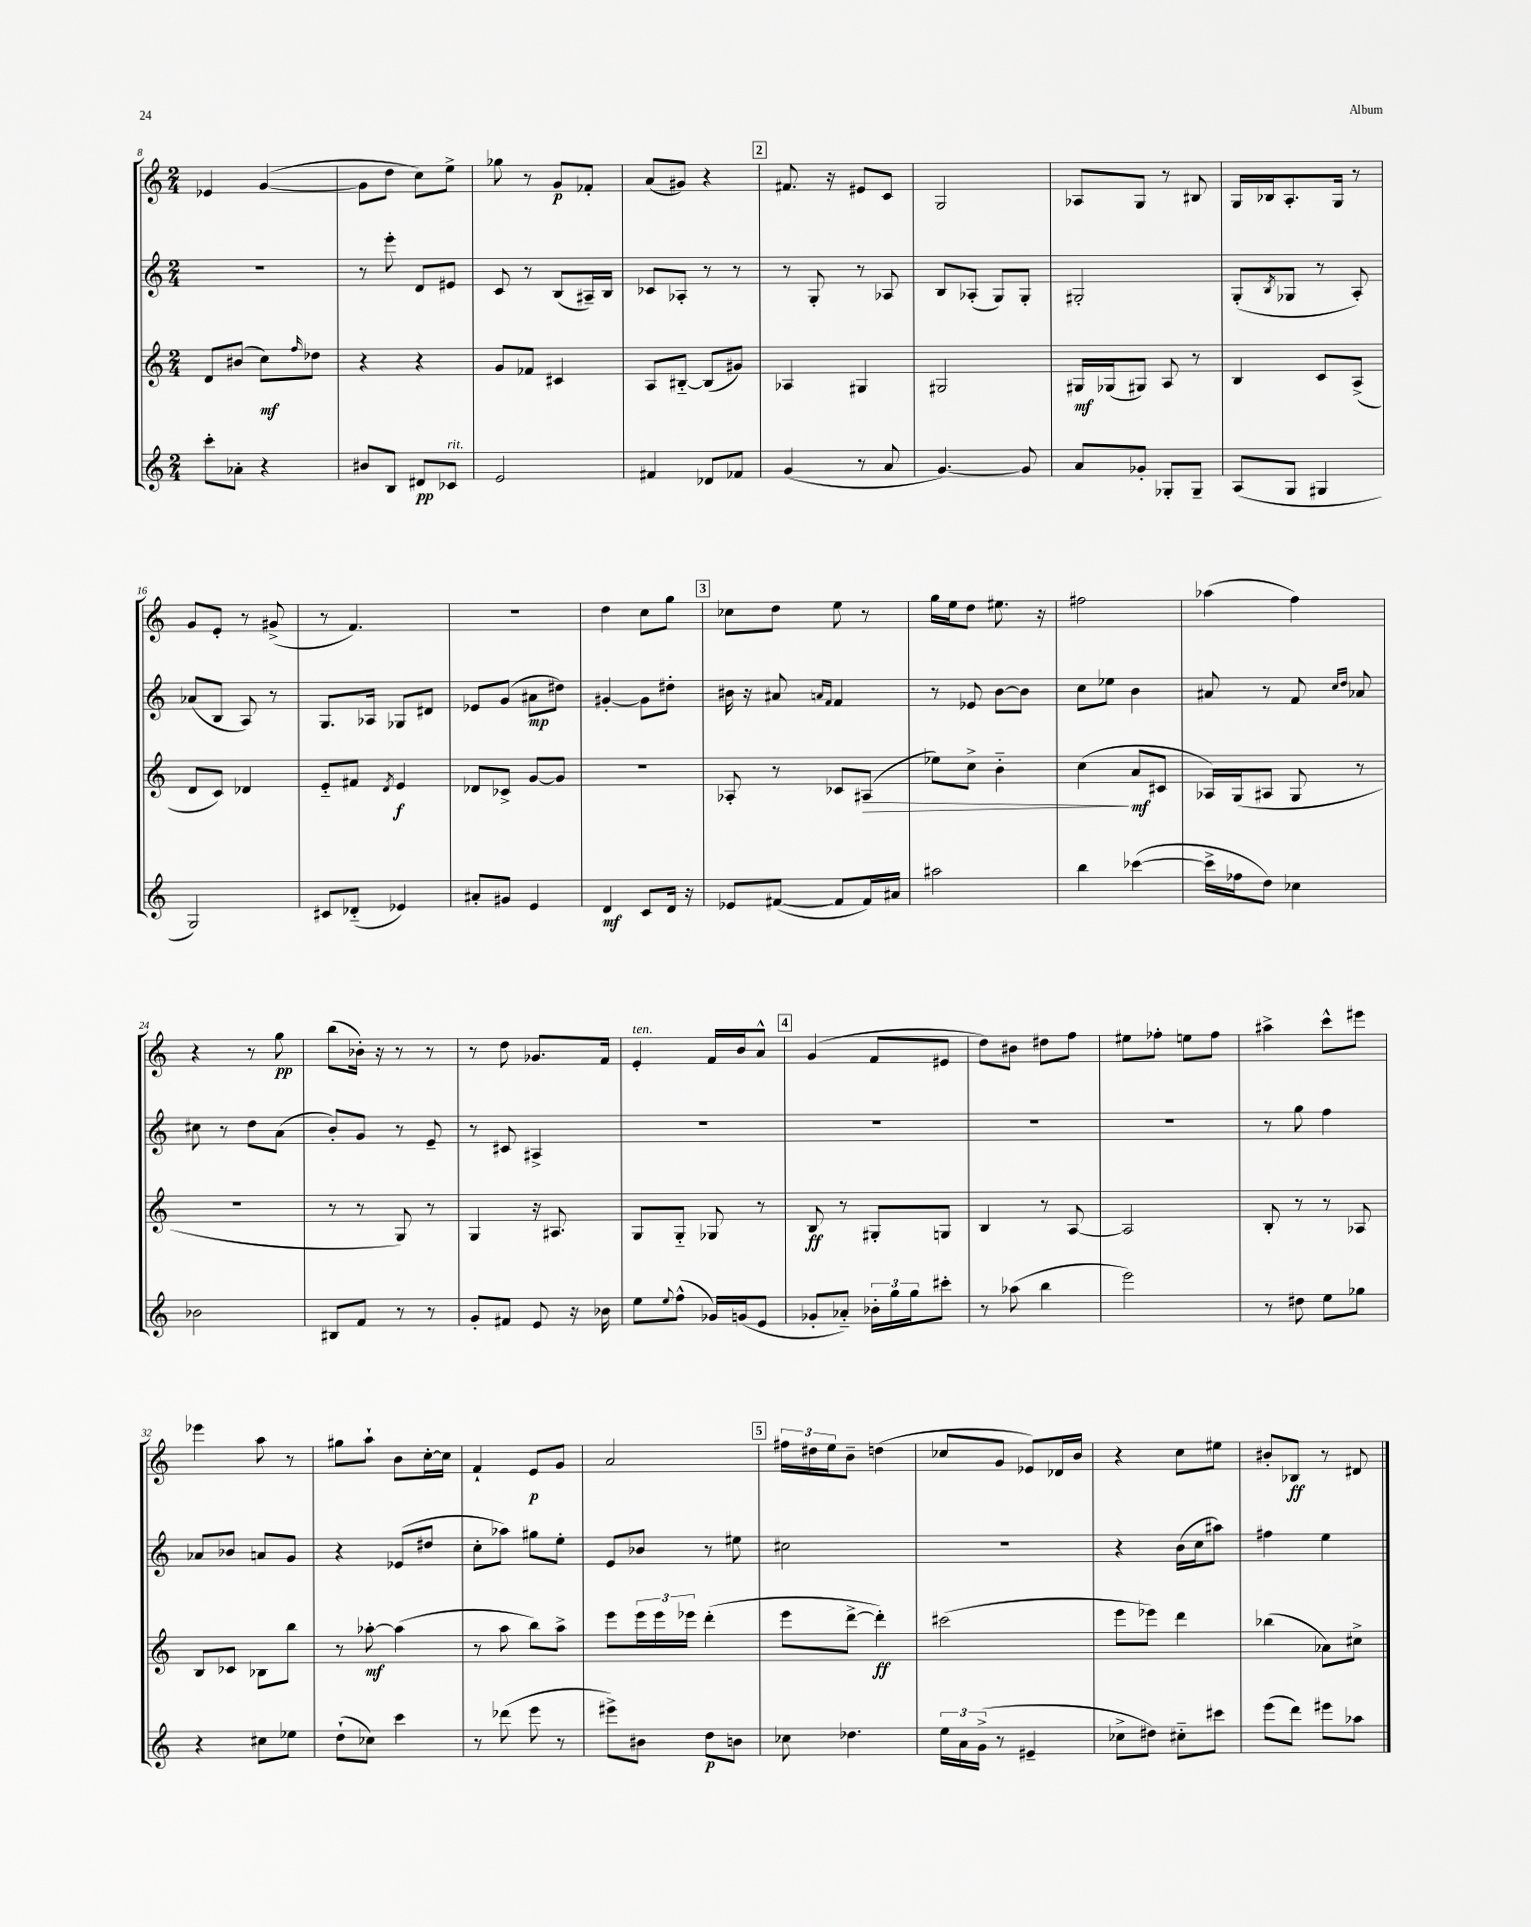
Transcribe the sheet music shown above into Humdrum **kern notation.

**kern	**dynam	**kern	**dynam	**kern	**dynam	**kern	**dynam
*part4	*part4	*part3	*part3	*part2	*part2	*part1	*part1
*staff4	*staff4	*staff3	*staff3	*staff2	*staff2	*staff1	*staff1
*clefG2	*	*clefG2	*	*clefG2	*	*clefG2	*
*k[]	*	*k[]	*	*k[]	*	*k[]	*
*M2/4	*	*M2/4	*	*M2/4	*	*M2/4	*
=8	=8	=8	=8	=8	=8	=8	=8
8ccc'\L	.	8d/L	.	2r	.	4e-X/	.
8a-X'\J	.	(8b#X/J	.	.	.	.	.
4r	.	8cc\L)	mf	.	.	([4g/	.
.	.	16qqff/	.	.	.	.	.
.	.	8dd-X\J	.	.	.	.	.
=9	=9	=9	=9	=9	=9	=9	=9
8b#X/L	.	4r	.	8r	.	8g\L]	.
8B/J	.	.	.	8eee'\	.	8dd\J	.
8d#X/L	pp	4r	.	8d/L	.	8cc\L)	.
!LO:TX:a:i:t=rit.	!	!	!	!	!	!	!
8c-X/J	.	.	.	8e#X/J	.	8ee^\J	.
=10	=10	=10	=10	=10	=10	=10	=10
2e/	.	8g/L	.	8c/	.	8gg-X\	.
.	.	8f-X/J	.	8r	.	8r	.
.	.	4c#X/	.	(8B/L	.	8g/L	p
.	.	.	.	16A#X~/L)	.	8f-X'/J	.
.	.	.	.	16B/JJ	.	.	.
=11	=11	=11	=11	=11	=11	=11	=11
4f#X/	.	8A/L	.	8c-X/L	.	(8a/L	.
.	.	[8B#X/J	.	8A-X'/J	.	8g#X/J)	.
8d-X/L	.	(8B#/L]	.	8r	.	4r	.
8f-X/J	.	8g#X/J)	.	8r	.	.	.
!!LO:REH:place=s1:t=2
=12	=12	=12	=12	=12	=12	=12	=12
(4g/	.	4A-X/	.	8r	.	8.f#X/	.
.	.	.	.	8G'/	.	.	.
.	.	.	.	.	.	16r	.
8r	.	4G#X/	.	8r	.	8e#X/L	.
8a/	.	.	.	8A-X/	.	8c/J	.
=13	=13	=13	=13	=13	=13	=13	=13
[4.g/)	.	2G#X/	.	8B/L	.	2G/	.
.	.	.	.	(8A-X'/J	.	.	.
.	.	.	.	8G/L)	.	.	.
8g/]	.	.	.	8G'/J	.	.	.
=14	=14	=14	=14	=14	=14	=14	=14
8a/L	.	16G#X/LL	mf	2G#X'/	.	8A-X/L	.
.	.	(16G-X/J	.	.	.	.	.
8g-X'/J	.	8G#X/J)	.	.	.	8G/J	.
8G-X'/L	.	8A/	.	.	.	8r	.
8G-~/J	.	8r	.	.	.	8B#X/	.
=15	=15	=15	=15	=15	=15	=15	=15
(8A/L	.	4B/	.	(8G'/L	.	16G/LL	.
.	.	.	.	.	.	16B-X/J	.
.	.	.	.	8qB/	.	.	.
8G/J	.	.	.	8G-X/J	.	8.A'/	.
4G#X/	.	8c/L	.	8r	.	.	.
.	.	.	.	.	.	16G/Jk	.
.	.	(8A^/J	.	8A'/)	.	8r	.
!!LO:LB:g=z
=16	=16	=16	=16	=16	=16	=16	=16
2G/)	.	8d/L	.	(8a-X/L	.	8g/L	.
.	.	8c/J)	.	8B/J	.	8e'/J	.
.	.	4d-X/	.	8A/)	.	8r	.
.	.	.	.	8r	.	(8g#X^/	.
=17	=17	=17	=17	=17	=17	=17	=17
8c#X/L	.	8e/L	.	8.G/L	.	8r	.
(8d-X/J	.	8f#X/J	.	.	.	4.f/)	.
.	.	.	.	16A-X/Jk	.	.	.
.	.	8qd/	.	.	.	.	.
4e-X/)	.	4e/	f	8G-X/L	.	.	.
.	.	.	.	8d#X/J	.	.	.
=18	=18	=18	=18	=18	=18	=18	=18
8a#X'/L	.	8d-X/L	.	8e-X/L	.	2r	.
8g#X/J	.	8c-X^/J	.	(8g/J	.	.	.
4e/	.	[8g/L	.	8a#X\L	mp	.	.
.	.	8g/J]	.	8dd#X\J)	.	.	.
=19	=19	=19	=19	=19	=19	=19	=19
4d/	mf	2r	.	[4g#X'/	.	4dd\	.
8c/L	.	.	.	8g#\L]	.	8cc\L	.
16d/Jk	.	.	.	8dd#X'\J	.	8gg\J	.
16r	.	.	.	.	.	.	.
!!LO:REH:place=s1:t=3
=20	=20	=20	=20	=20	=20	=20	=20
8e-X/L	.	8A-X'/	.	16b#X\	.	8cc-X\L	.
.	.	.	.	16r	.	.	.
([8f#X/J	.	8r	.	8a#X/	.	8dd\J	.
.	.	.	.	16qqan/LL	.	.	.
.	.	.	.	16qqf/JJ	.	.	.
8f#/L]	.	8c-X/L	.	4f/	.	8ee\	.
!	!	!	!LO:HP:b	!	!	!	!
16f#/L)	.	(8A#X/J	>	.	.	8r	.
16a#X/JJ	.	.	.	.	.	.	.
=21	=21	=21	=21	=21	=21	=21	=21
2aa#X\	.	8ee-X\L)	.	8r	.	16gg\LL	.
.	.	.	.	.	.	16ee\J	.
.	.	8cc^\J	.	8e-X/	.	8dd\J	.
.	.	4b\	.	[8b\L	.	8.ee#X\	.
.	.	.	.	8b\J]	.	.	.
.	.	.	.	.	.	16r	.
=22	=22	=22	=22	=22	=22	=22	=22
4bb\	.	(4cc\	.	8cc\L	.	2ff#X\	.
.	.	.	.	8ee-X\J	.	.	.
([4ccc-X\	.	8a/L	] mf	4b\	.	.	.
.	.	8c#X/J	.	.	.	.	.
=23	=23	=23	=23	=23	=23	=23	=23
16ccc-^\LL]	.	16A-X/LL)	.	8a#X/	.	(4aa-X\	.
16ff-X\J	.	(16G/J	.	.	.	.	.
8dd\J)	.	8A#X/J	.	8r	.	.	.
4cc-X\	.	8G/	.	8f/	.	4ff\)	.
.	.	.	.	16qqcc/LL	.	.	.
.	.	.	.	16qqdd/JJ	.	.	.
.	.	8r	.	8a-X/	.	.	.
!!LO:LB:g=z
=24	=24	=24	=24	=24	=24	=24	=24
2b-X\	.	2r	.	8cc#X\	.	4r	.
.	.	.	.	8r	.	.	.
.	.	.	.	8dd\L	.	8r	.
.	.	.	.	(8a\J	.	8gg\	pp
=25	=25	=25	=25	=25	=25	=25	=25
8B#X/L	.	8r	.	8b'/L)	.	(8bb\L	.
8f/J	.	8r	.	8g/J	.	16b-X'\Jk)	.
.	.	.	.	.	.	16r	.
8r	.	8G/)	.	8r	.	8r	.
8r	.	8r	.	8e~/	.	8r	.
=26	=26	=26	=26	=26	=26	=26	=26
8g'/L	.	4G/	.	8r	.	8r	.
8f#X/J	.	.	.	8c#X/	.	8dd\	.
8e/	.	16r	.	4A#X^/	.	8.g-X/L	.
.	.	8.A#X/	.	.	.	.	.
16r	.	.	.	.	.	.	.
16b-X\	.	.	.	.	.	16f/Jk	.
=27	=27	=27	=27	=27	=27	=27	=27
!	!	!	!	!	!	!LO:TX:a:i:t=ten.	!
8ee\L	.	8G/L	.	2r	.	4e'/	.
8qqee/	.	.	.	.	.	.	.
(8ff^^\J	.	8G/J	.	.	.	.	.
16g-X/LL)	.	8G-X/	.	.	.	16f/LL	.
(16gn/J	.	.	.	.	.	16b/J	.
8e/J	.	8r	.	.	.	8a^^/J	.
!!LO:REH:place=s1:t=4
=28	=28	=28	=28	=28	=28	=28	=28
8g-X'/L	.	8B/	ff	2r	.	(4g/	.
8a-X/J)	.	8r	.	.	.	.	.
24b-X'\LL	.	8G#X'/L	.	.	.	8f/L	.
24gg\	.	.	.	.	.	.	.
24gg\J	.	.	.	.	.	.	.
8ccc#X'\J	.	8Gn/J	.	.	.	8e#X/J	.
=29	=29	=29	=29	=29	=29	=29	=29
8r	.	4B/	.	2r	.	8dd\L)	.
(8aa-X\	.	.	.	.	.	8b#X\J	.
4bb\	.	8r	.	.	.	8dd#X\L	.
.	.	[8A/	.	.	.	8ff\J	.
=30	=30	=30	=30	=30	=30	=30	=30
2eee\)	.	2A/]	.	2r	.	8ee#X\L	.
.	.	.	.	.	.	8ff-X'\J	.
.	.	.	.	.	.	8een\L	.
.	.	.	.	.	.	8ff-\J	.
=31	=31	=31	=31	=31	=31	=31	=31
8r	.	8B'/	.	8r	.	4aa#X^\	.
8dd#X\	.	8r	.	8gg\	.	.	.
8ee\L	.	8r	.	4ff\	.	8ccc^^\L	.
8gg-X\J	.	8A-X/	.	.	.	8eee#X\J	.
!!LO:LB:g=z
=32	=32	=32	=32	=32	=32	=32	=32
4r	.	8B/L	.	8a-X/L	.	4eee-X\	.
.	.	8c-X/J	.	8b-X/J	.	.	.
8cc#X\L	.	8B-X\L	.	8an/L	.	8aa\	.
8ee-X\J	.	8bb\J	.	8g/J	.	8r	.
=33	=33	=33	=33	=33	=33	=33	=33
(8dd`\L	.	8r	.	4r	.	8gg#X\L	.
8cc-X\J)	.	[8aa-X'\	mf	.	.	8aa`\J	.
4ccc\	.	(4aa-\]	.	(8e-X/L	.	8b\L	.
.	.	.	.	8dd#X/J	.	[16cc'\L	.
.	.	.	.	.	.	16cc\JJ]	.
=34	=34	=34	=34	=34	=34	=34	=34
8r	.	8r	.	8cc'\L	.	4f`/	.
(8ddd-X\	.	8aa\	.	8aa-X\J)	.	.	.
8eee\	.	8bb\L)	.	8gg#X\L	.	8e/L	p
8r	.	8aa^\J	.	8ee'\J	.	8g/J	.
=35	=35	=35	=35	=35	=35	=35	=35
8eee#X^\L)	.	8eee\L	.	8e/L	.	2a/	.
8b#X\J	.	24eee\L	.	8b-X/J	.	.	.
.	.	24eee\	.	.	.	.	.
.	.	24eee-X\JJ	.	.	.	.	.
8dd\L	p	(4ddd'\	.	8r	.	.	.
8bn\J	.	.	.	8ee#X\	.	.	.
!!LO:REH:place=s1:t=5
=36	=36	=36	=36	=36	=36	=36	=36
8cc-X\	.	8eee\L	.	2cc#X\	.	24ff#X\LL	.
.	.	.	.	.	.	24dd#X\	.
.	.	.	.	.	.	24ee\J	.
4.dd-X\	.	[8ddd^\J	.	.	.	8b~\J	.
.	.	4ddd'\])	ff	.	.	(4ddn\	.
=37	=37	=37	=37	=37	=37	=37	=37
24ee\LL	.	(2ccc#X\	.	2r	.	8cc-X/L	.
24a\	.	.	.	.	.	.	.
(24g^\JJ	.	.	.	.	.	.	.
8r	.	.	.	.	.	8g/J	.
4e#X~/	.	.	.	.	.	8e-X/L)	.
.	.	.	.	.	.	16d-X/L	.
.	.	.	.	.	.	16b/JJ	.
=38	=38	=38	=38	=38	=38	=38	=38
8cc-X^\L	.	8eee\L	.	4r	.	4r	.
8dd#X\J)	.	8eee-X\J)	.	.	.	.	.
8cc#X\L	.	4ddd\	.	(16b\LL	.	8cc\L	.
.	.	.	.	16cc\J	.	.	.
8ccc#X\J	.	.	.	8aa#X\J)	.	8ee#X\J	.
=39	=39	=39	=39	=39	=39	=39	=39
(8eee\L	.	(4bb-X\	.	4ff#X\	.	8b#X'/L	.
8ddd\J)	.	.	.	.	.	8B-X/J	ff
8eee#X\L	.	8a-X\L)	.	4ee\	.	8r	.
8aa-X\J	.	8cc#X^\J	.	.	.	8d#X/	.
==	==	==	==	==	==	==	==
*-	*-	*-	*-	*-	*-	*-	*-
